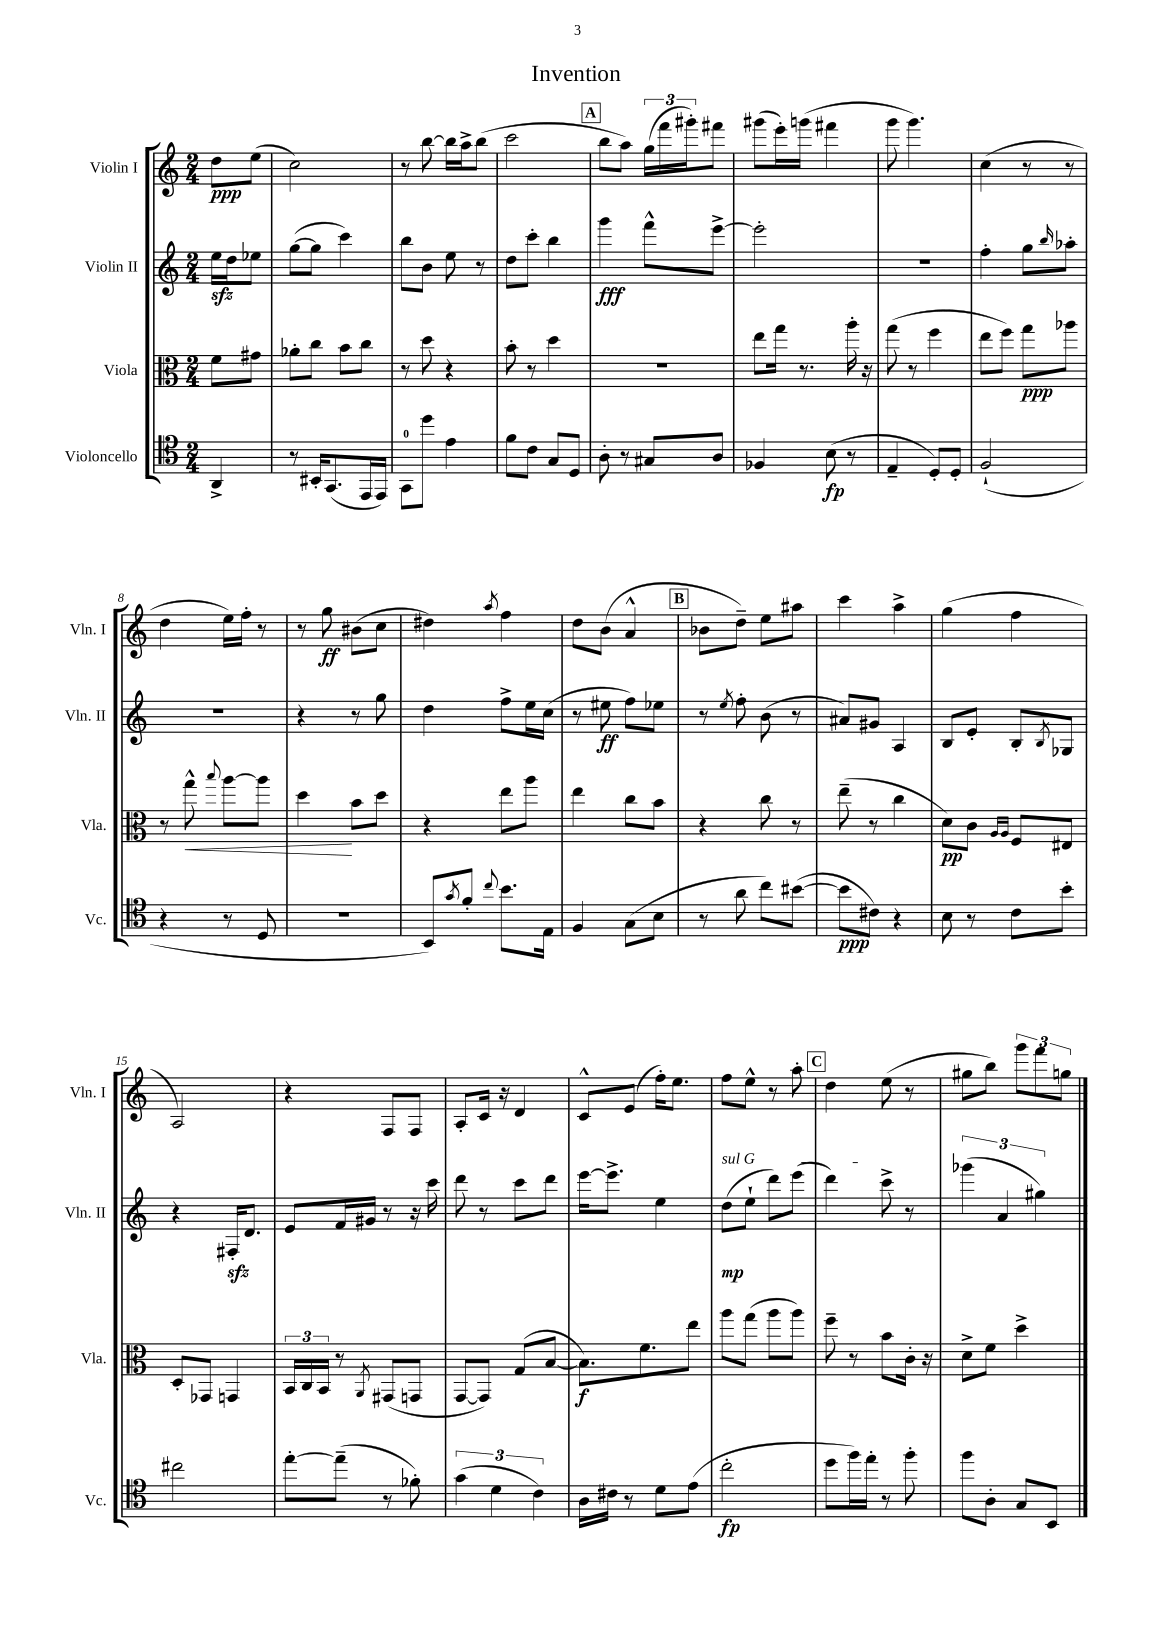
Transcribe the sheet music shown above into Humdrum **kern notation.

**kern	**kern	**kern	**kern
*staff4	*staff3	*staff2	*staff1
*clefC4	*clefC3	*clefG2	*clefG2
*k[]	*k[]	*k[]	*k[]
*M2/4	*M2/4	*M2/4	*M2/4
4AA^	8f	16ee	8dd
.	.	16dd	.
.	8g#	8ee-	(8ee
=	=	=	=
8r	8a-'	([8gg	2cc)
16BB#'	8cc	8gg]	.
(8.GG	.	.	.
.	8b	4ccc)	.
16EE	8cc	.	.
16EE)	.	.	.
=	=	=	=
8GG	8r	8bb	8r
8dd	8dd	8b	[8bb
4e	4r	8ee	16bb]
.	.	.	16aa^
.	.	8r	(8bb
=	=	=	=
8f	8b'	8dd	2ccc
8c	8r	8ccc'	.
8G	4dd	4bb	.
8D	.	.	.
=	=	=	=
8A'	2r	4ggg	8bb
8r	.	.	8aa)
8G#	.	8fff^^	(24gg
.	.	.	24fff
.	.	.	24ggg#')
8A	.	[8eee^	8fff#
=	=	=	=
4F-	8ee	2eee']	(8ggg#
.	16gg	.	16eee')
.	8.r	.	(16ggg
(8B	.	.	4fff#
8r	16aa'	.	.
.	16r	.	.
=	=	=	=
4E~	(8gg	2r	8ggg
.	8r	.	4.ggg)
8D')	4ff	.	.
8D'	.	.	.
=	=	=	=
(2F`	8ee	4ff'	(4cc
.	8ff)	.	.
.	8gg	8gg	8r
.	.	16qqbb	.
.	8aa-	8aa-'	8r
=	=	=	=
4r	8r	2r	4dd
.	8gg^^	.	.
.	8qqbb	.	.
8r	[8aa	.	16ee)
.	.	.	16ff'
8D	8aa]	.	8r
=	=	=	=
2r	4dd	4r	8r
.	.	.	8gg
.	8b	8r	(8b#
.	8dd	8gg	8cc
=	=	=	=
8BB)	4r	4dd	4dd#)
8qg	.	.	.
8f'	.	.	.
8qqcc	.	.	8qaa
8.b	8ee	8ff^	4ff
.	8aa	16ee	.
16E	.	(16cc	.
=	=	=	=
4F	4ee	8r	8dd
.	.	8ee#	(8b
(8G	8cc	8ff)	4a^^
8B	8b	8ee-	.
=	=	=	=
8r	4r	8r	8b-
.	.	8qee	.
8a	.	8ff'	8dd~)
8cc)	8cc	(8b	8ee
([8b#	8r	8r	8aa#
=	=	=	=
8b#]	(8ee~	8a#)	4ccc
8c#)	8r	8g#	.
4r	4cc	4A	4aa^
=	=	=	=
8B	8d)	8B	(4gg
8r	8c	8e'	.
.	16qqA	.	.
.	16qqA	.	.
8c	8F	8B'	4ff
.	.	8qB	.
8b'	8E#	8G-	.
=	=	=	=
2cc#	8D'	4r	2A)
.	8GG-	.	.
.	4GG	16F#'	.
.	.	8.d	.
=	=	=	=
[8ee'	24BB	8e	4r
.	24C	.	.
.	24BB	.	.
(8ee~]	8r	16f	.
.	.	16g#	.
.	8qAA	.	.
8r	(8GG#	8r	8F
8f-')	8GG	16r	8F
.	.	16ccc	.
=	=	=	=
(6g	[8GG	8ddd	8A'
.	8GG])	8r	16c
6d	.	.	.
.	.	.	16r
.	(8G	8ccc	4d
6c)	.	.	.
.	[8B	8ddd	.
=	=	=	=
16A	8.B])	[16eee	8c^^
16c#	.	8.eee^]	.
8r	.	.	(8e
.	8.f	.	.
8d	.	4ee	16ff')
.	.	.	8.ee
(8e	8ee	.	.
=	=	=	=
2cc'	8aa	(8dd	8ff
.	(8gg	8ee`	8ee^^
.	8aa	8ddd)	8r
.	8aa)	(8eee	8aa'
=	=	=	=
8dd	8ff~	4ddd)	4dd
16ff)	8r	.	.
16ee'	.	.	.
8r	8b	8ccc^	(8ee
8ff'	16c'	8r	8r
.	16r	.	.
=	=	=	=
8ff	8d^	(6ggg-	8gg#
8A'	8f	.	8bb)
.	.	6a	.
8G	4dd^	.	12ggg
.	.	6gg#)	12fff
8BB	.	.	.
.	.	.	12gg
==	==	==	==
*-	*-	*-	*-
